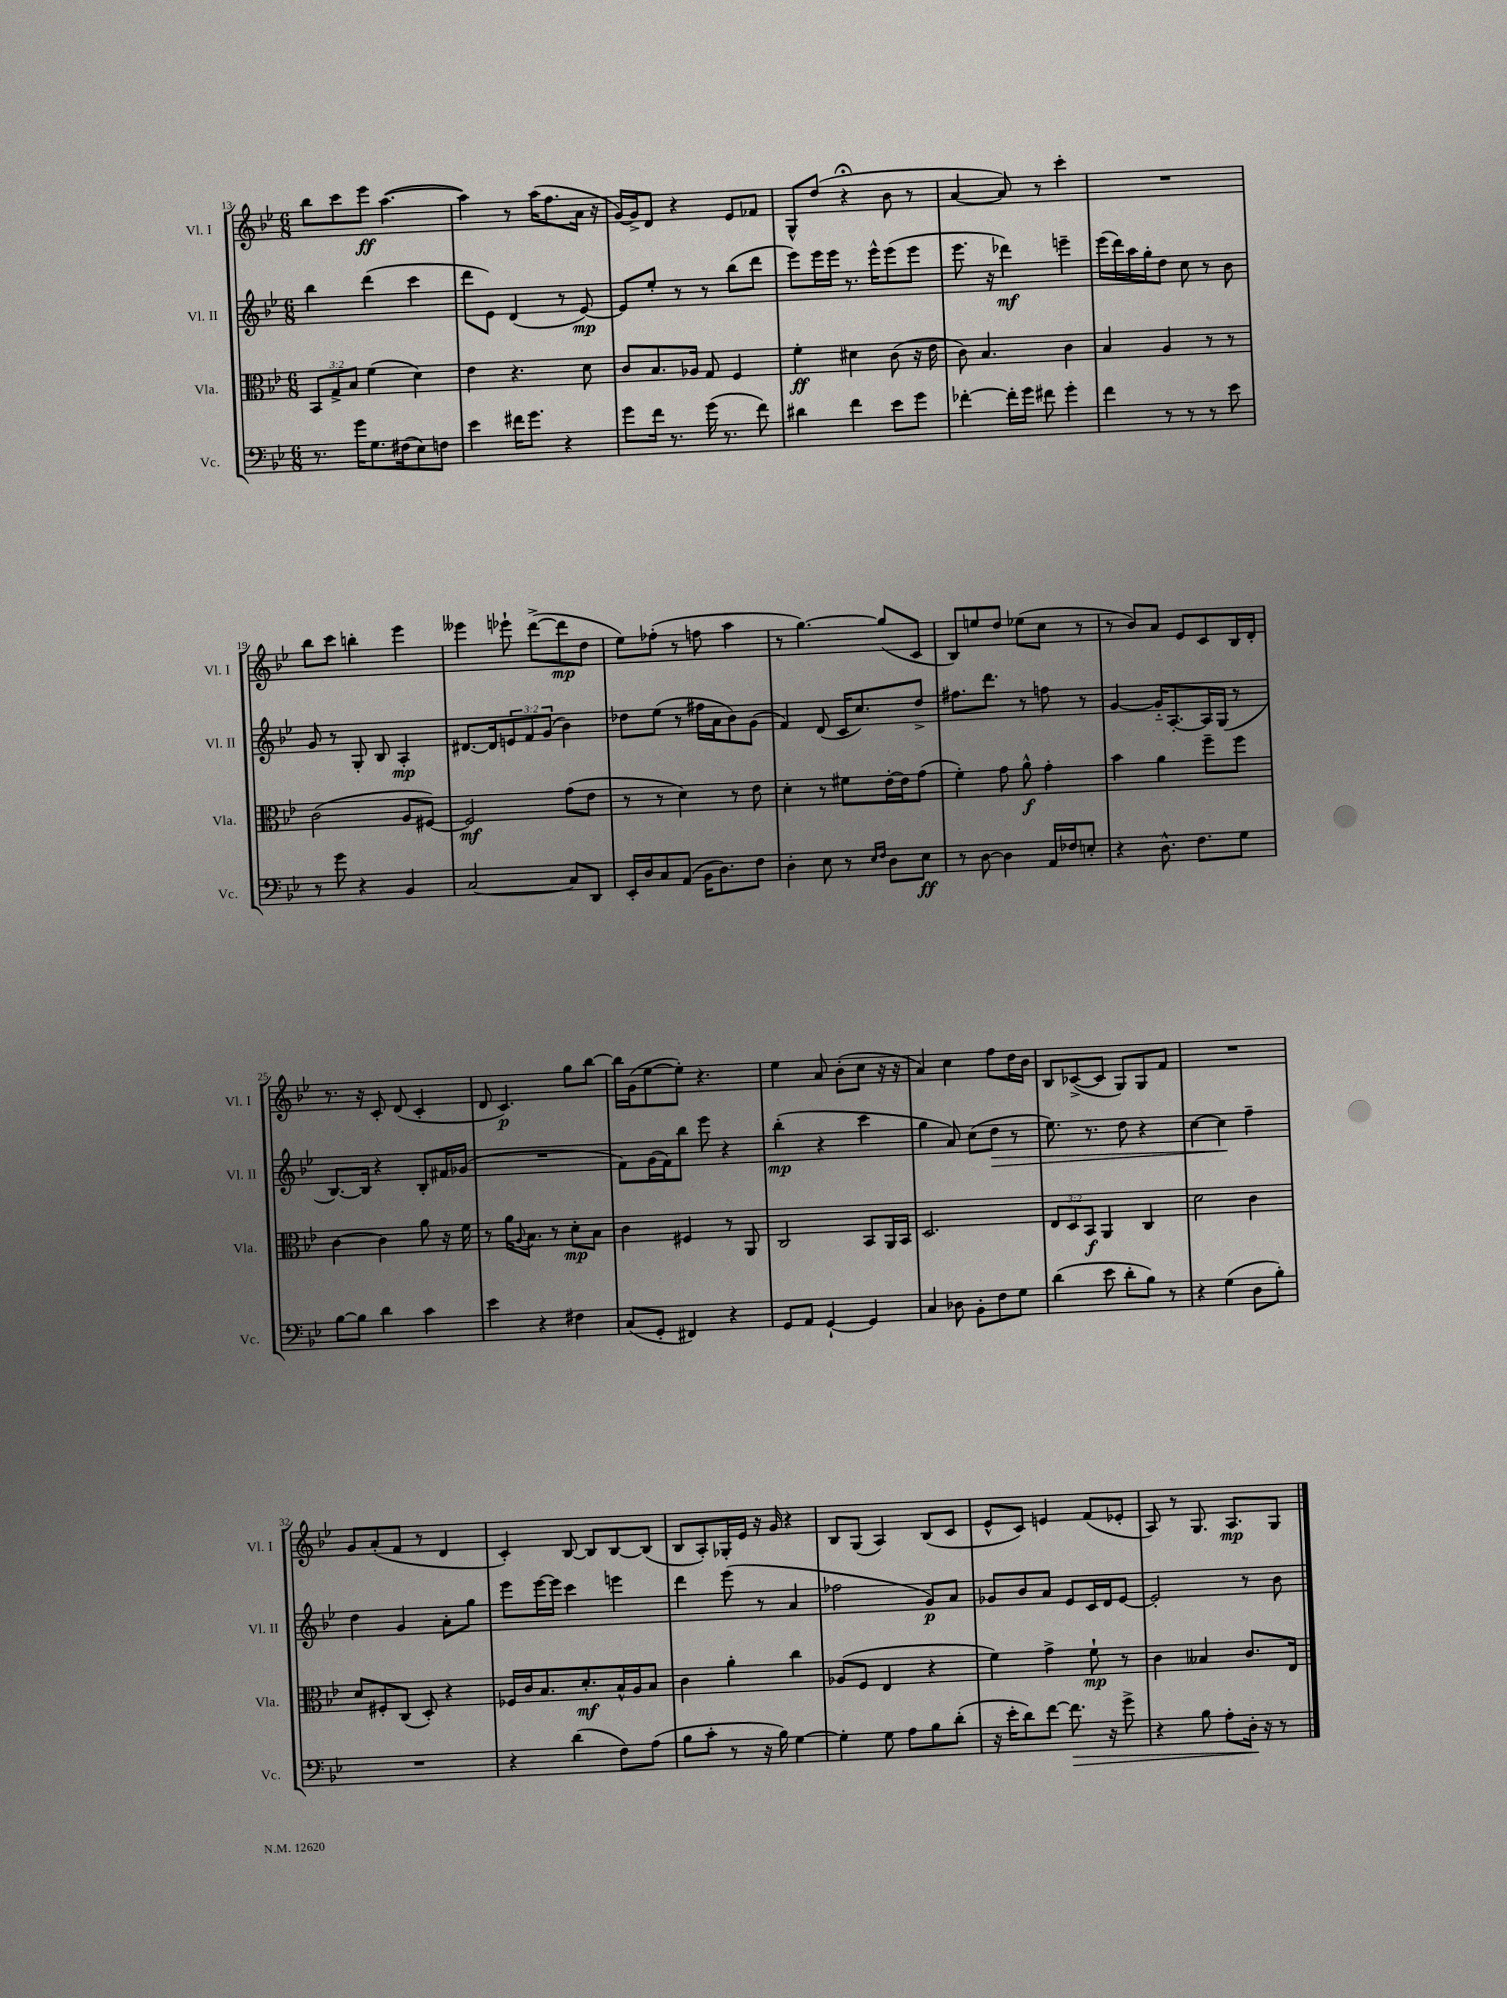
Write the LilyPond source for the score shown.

<<
\new StaffGroup <<
\new Staff = "s0" \with { instrumentName = "Vl. I" shortInstrumentName = "Vl. I" } {
    \clef treble \key bes \major \numericTimeSignature \time 6/8
    bes''8 c'''8 ees'''8\ff a''4.~( |
    a''4) r8 a''16( f''8. a'16 r16 |
    g'16~) g'16-> d'8 r4 ees'8 fes'8 |
    g8-^ d''8( r4\fermata bes'8 r8 |
    a'4~ a'8) r8 c'''4-. |
    R2. |
    bes''8 c'''8 b''4-. ees'''4 |
    eeses'''4 ees'''8-! d'''8~->( d'''8\mp d''8 |
    ees''8) fes''8-.( r8 f''8 a''4 |
    r8 g''4.~) g''8( c'8 |
    bes8) e''8 d''8 ees''8( c''8 r8 |
    r8 bes'8) a'8 ees'8 c'8 bes16 d'16-. |
    r8. r16 c'8-. d'8( c'4-. |
    d'8 c'4.\p) g''8 bes''8~ |
    bes''16 g'16( ees''8~ ees''8-.) r4. |
    ees''4 a'8 bes'8-.( c''8 r16 r16 |
    a'4) c''4 f''8 d''16 bes'16 |
    bes8 ces'8~->( ces'8 g8) g8 f'8 |
    R2. |
    g'8 a'8-.( f'8 r8 d'4 |
    c'4-.) bes8~ bes8 bes8~ bes8( |
    bes8 a8-.) ges16-. ees'16 r16 g'16 r4 |
    bes8 g8( a4) bes8( c'8 |
    ees'8-^ c'8) e'4 f'8( ees'8-. |
    a8) r8 g8. a8.\mp g8 \bar "|." |
}
\new Staff = "s1" \with { instrumentName = "Vl. II" shortInstrumentName = "Vl. II" } {
    \clef treble \key bes \major \numericTimeSignature \time 6/8 \override Staff.TupletNumber.text = #tuplet-number::calc-fraction-text
    bes''4 d'''4( c'''4 |
    d'''8 ees'8) d'4( r8 ees'8~\mp) |
    ees'8 ees''8-. r8 r8 bes''8( d'''8 |
    ees'''8) ees'''16 ees'''16 r8. ees'''16-^ ees'''8( ees'''8 |
    ees'''8. r16 des'''4\mf) e'''4-- |
    ees'''16( d'''16) a''16 g''16-. d''8 c''8 r8 bes'8 |
    g'8 r8 g8-. bes8 a4-.\mp |
    dis'8.~ dis'16 \tuplet 3/2 { e'8 f'8 g'8( } bes'4) |
    des''8 ees''8( r8 fis''16 a'16 bes'8) g'8( |
    f'4) d'8( c'16 c''8.) d''8-> |
    fis''8. d'''8. r8 f''8 r8 |
    g'4~ g'16-_ a8.~-. a16 g16( r8 |
    bes8.~) bes16 r4 bes8-. fis'16 ges'16( |
    R2. |
    f'8) g'16( f'16) bes''8 ees'''8 r4 |
    bes''4-.\mp( r4 c'''4 |
    g''4 a'8) c''8( d''8\> r8 |
    ees''8.) r8. d''8 r4 |
    c''4~ c''4\! f''4-- |
    d''4 g'4 a'8-. g''8 |
    ees'''8 ees'''16~ ees'''16 c'''4 e'''4 |
    d'''4 ees'''8( r8 a'4 |
    fes''2 g'8\p) a'8 |
    ges'8 bes'8 a'8 ees'8 c'16 d'16 ees'8~ |
    ees'2-. r8 bes'8 \bar "|." |
}
\new Staff = "s2" \with { instrumentName = "Vla." shortInstrumentName = "Vla." } {
    \clef alto \key bes \major \numericTimeSignature \time 6/8 \override Staff.TupletNumber.text = #tuplet-number::calc-fraction-text
    \tuplet 3/2 { bes,8 g8-> bes8 } f'4( d'4) |
    ees'4 r4. d'8 |
    c'8 bes8. aes16 g8 f4 |
    f'4-.\ff dis'4 c'8( r16 ees'16 |
    c'8) bes4. c'4 |
    bes4 a4 r8 r8 |
    c'2( a8 fis8~) |
    fis2\mf g'8( ees'8 |
    r8 r8 d'4) r8 ees'8 |
    d'4-. r8 fis'8 ees'16~-. ees'16 g'8( |
    f'4-.) g'8 a'8-^\f g'4-. |
    bes'4 a'4 f''8-- f''8 |
    c'4~ c'4 a'8 r16 f'16 |
    r8 a'16 \appoggiatura { a8 } bes8. r8 d'8-.\mp bes8 |
    c'4 fis4 r8 a,8 |
    c2 bes,8 a,16 bes,16 |
    d2. |
    \tuplet 3/2 { ees8 d8 bes,8\f } a,4 c4 |
    d'2 c'4 |
    d'8 fis8-. c8( d8-.) r4 |
    fes16 c'16 bes8. d'8.-.\mf bes16-^ a16 bes8 |
    c'4 a'4-. c''4 |
    aes8( f8 ees4 r4 |
    f'4) g'4-> f'8-!\mp r8 |
    c'4 beses4 c'8. ees16 \bar "|." |
}
\new Staff = "s3" \with { instrumentName = "Vc." shortInstrumentName = "Vc." } {
    \clef bass \key bes \major \numericTimeSignature \time 6/8
    r8. g'16 g8. fis16( ees8) f8 |
    ees'4 fis'16 g'8. r4 |
    g'8 f'16 r8. g'16( r8. f'8) |
    dis'4 f'4 ees'8 g'8 |
    fes'4~-. fes'16-. g'16 fis'8 g'4-. |
    f'4 r8 r8 r8 ees'8 |
    r8 g'8 r4 bes,4 |
    c2~ c8 d,8 |
    ees,16-. d16 c8 a,8( bes,16 d8.) f8 |
    d4-. ees8 r8 \grace { ees16 f16 } d8 ees8\ff |
    r8 d8~ d4 a,16 fes16 e8-. |
    r4 d8.-^ f8. g8 |
    bes8~ bes8 d'4 c'4 |
    ees'4 r4 fis4 |
    c8( g,8-. fis,4) r4 |
    g,8 a,8 g,4~-! g,4 |
    c4 des8 bes,8-. f8 g8 |
    d'4( ees'8 d'8-. bes8) r8 |
    r4 g4( d8 bes8-.) |
    R2. |
    r4 d'4( f8) a8( |
    bes8 c'8-. r8 r16 bes16) g4~ |
    g4-. g8 a8 bes8 d'8-.( |
    r16 ees'16-. d'8) f'8~ f'8.\> r16 g'8-> |
    r4 bes8 a8-. d16-.\! r16 r8 \bar "|." |
}
>>
>>
\layout { \context { \Score currentBarNumber = #13 } }
